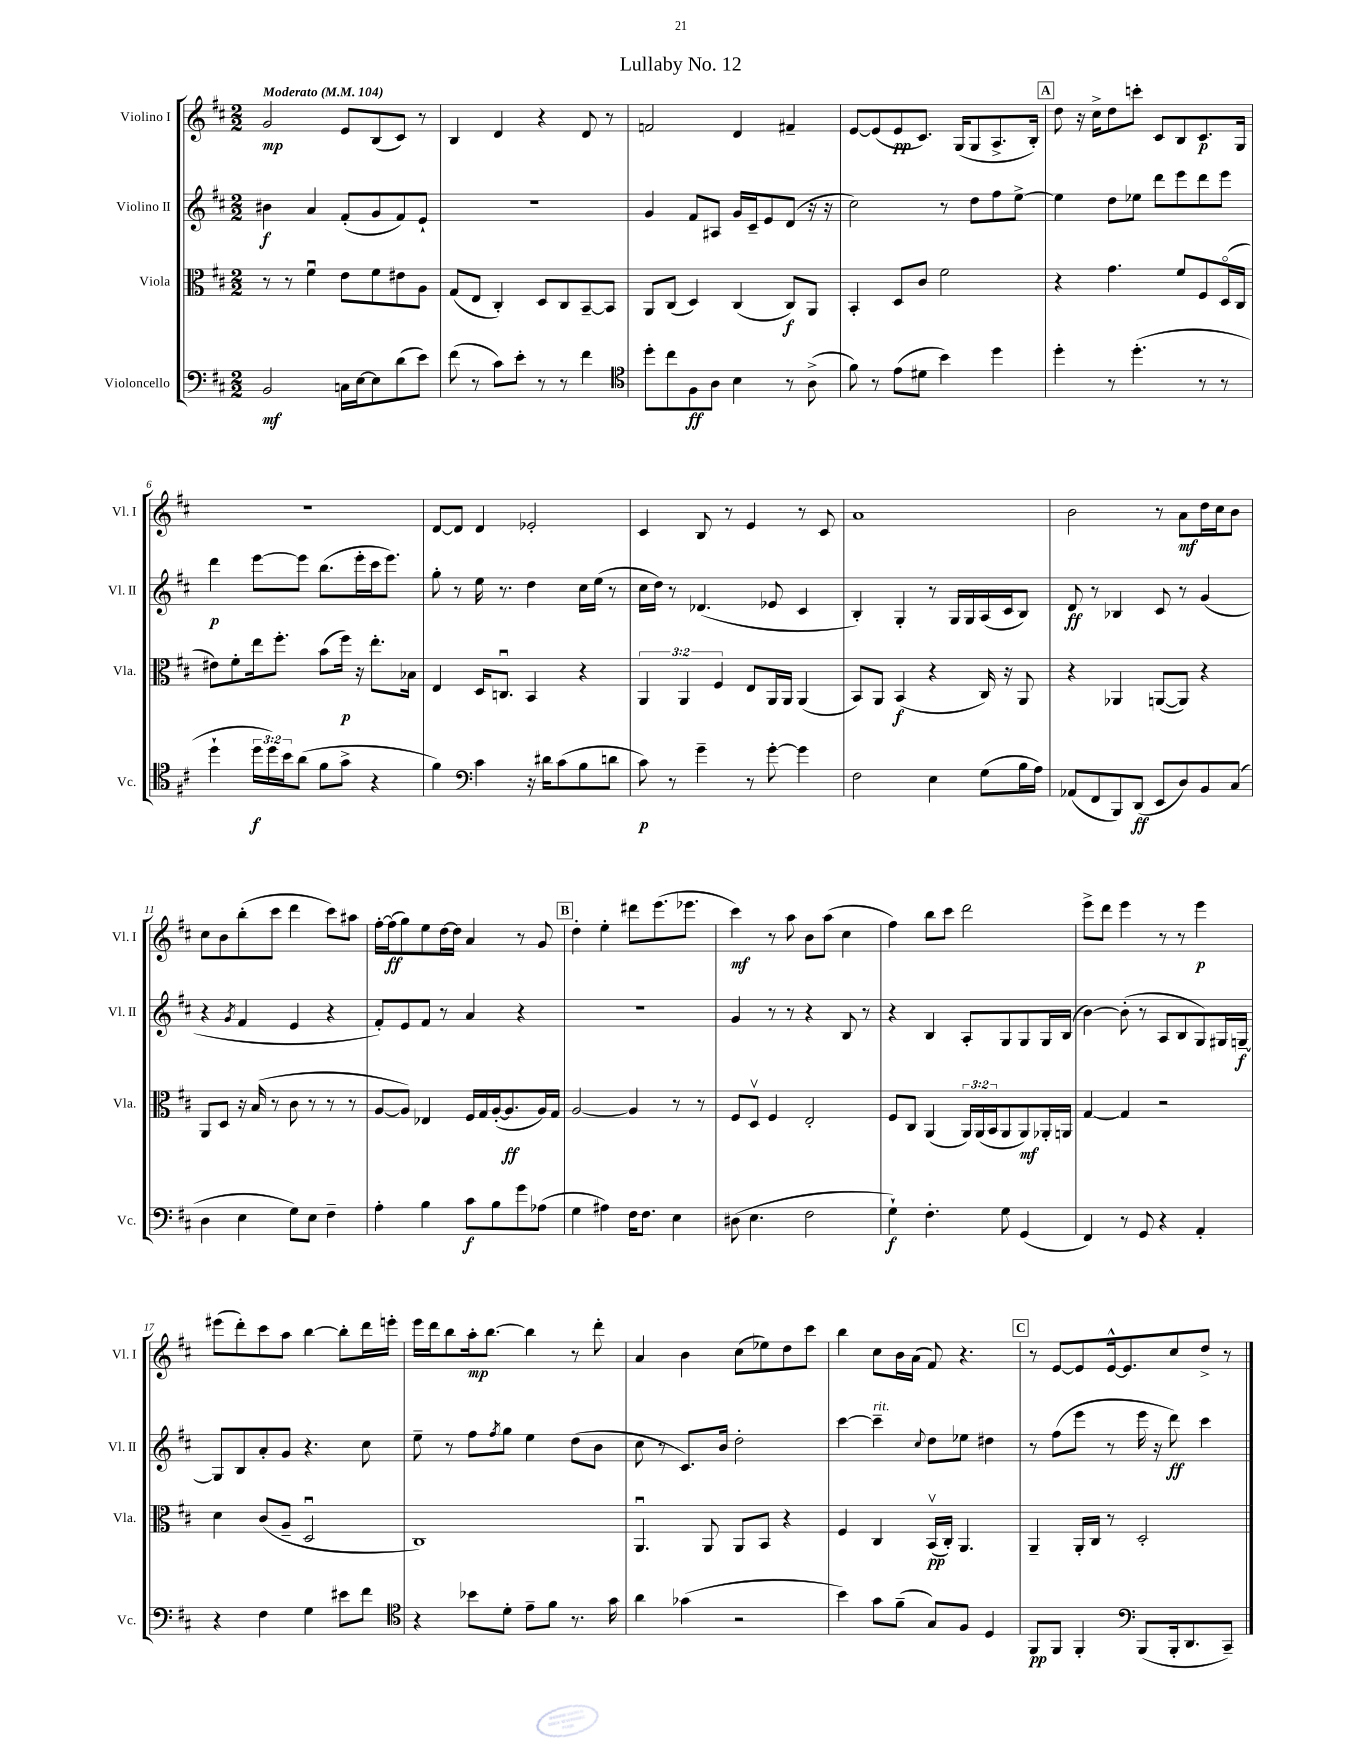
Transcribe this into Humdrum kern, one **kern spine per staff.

**kern	**dynam	**kern	**dynam	**kern	**dynam	**kern	**dynam
*part4	*part4	*part3	*part3	*part2	*part2	*part1	*part1
*staff4	*staff4	*staff3	*staff3	*staff2	*staff2	*staff1	*staff1
*I"Violoncello	*	*I"Viola	*	*I"Violino II	*	*I"Violino I	*
*I'Vc.	*	*I'Vla.	*	*I'Vl. II	*	*I'Vl. I	*
*clefF4	*	*clefC3	*	*clefG2	*	*clefG2	*
*k[f#c#]	*	*k[f#c#]	*	*k[f#c#]	*	*k[f#c#]	*
*M2/2	*	*M2/2	*	*M2/2	*	*M2/2	*
*MM104	*	*MM104	*	*MM104	*	*MM104	*
=1	=1	=1	=1	=1	=1	=1	=1
!	!	!	!	!	!	!LO:TX:a:B:t=Moderato	!
2BB/	mf	8r	.	4b#X\	f	2g/	mp
.	.	8r	.	.	.	.	.
.	.	4f#u\	.	4a/	.	.	.
16Cn\LL	.	8e\L	.	(8f#'/L	.	8e/L	.
[16E\J	.	.	.	.	.	.	.
8E\]	.	8f#\	.	8g/	.	(8B/	.
(8d\	.	8e#X\	.	8f#/)	.	8c#/J)	.
8e\J)	.	8A\J	.	8e`/J	.	8r	.
=2	=2	=2	=2	=2	=2	=2	=2
(8f#\	.	(8G/L	.	1r	.	4B/	.
8r	.	8E/J	.	.	.	.	.
8c#\L)	.	4C#'/)	.	.	.	4d/	.
8e'\J	.	.	.	.	.	.	.
8r	.	8D/L	.	.	.	4r	.
8r	.	8C#/	.	.	.	.	.
4f#\	.	[8BB~/	.	.	.	8d/	.
.	.	8BB/J]	.	.	.	8r	.
=3	=3	=3	=3	=3	=3	=3	=3
*clefC4	*	*	*	*	*	*	*
8dd'\L	.	8AA/L	.	4g/	.	2fn/	.
8cc#\	.	(8C#/J	.	.	.	.	.
8F#\	ff	4D/)	.	8f#/L	.	.	.
8A\J	.	.	.	8A#X/J	.	.	.
4B\	.	(4C#/	.	16g/LL	.	4d/	.
.	.	.	.	16c#~/J	.	.	.
.	.	.	.	8e/	.	.	.
8r	.	8C#/L)	f	(8d/J	.	4f#X~/	.
(8A^\	.	8AA/J	.	16r	.	.	.
.	.	.	.	16r	.	.	.
=4	=4	=4	=4	=4	=4	=4	=4
8f#\)	.	4BB'/	.	2cc#\)	.	[8e/L	.
8r	.	.	.	.	.	(8e/]	.
(8e\L	.	8D/L	.	.	.	8e/	pp
8d#X\J	.	8c#/J	.	.	.	8.c#/J)	.
4b\)	.	2f#\	.	8r	.	.	.
.	.	.	.	.	.	(16G/KL	.
.	.	.	.	8dd\L	.	8G/	.
4dd\	.	.	.	8ff#\	.	8.A^/	.
.	.	.	.	[8ee^\J	.	.	.
.	.	.	.	.	.	16B'/Jk)	.
!!LO:REH:place=s1:t=A
=5	=5	=5	=5	=5	=5	=5	=5
4dd'\	.	4r	.	4ee\]	.	8dd\	.
.	.	.	.	.	.	16r	.
.	.	.	.	.	.	16cc#^\KL	.
8r	.	4.g\	.	8dd\L	.	8dd\	.
(4.dd'\	.	.	.	8ee-X\J	.	8cccn'\J	.
.	.	.	.	8ddd\L	.	8c#/L	.
.	.	8f#/L	.	8eee\	.	8B/	.
8r	.	8F#/	.	8ddd\	.	8.c#/	p
8r	.	(16D/L	.	8eee\J	.	.	.
.	.	16C#/JJ	.	.	.	16G/Jk	.
!!LO:LB:g=z
=6	=6	=6	=6	=6	=6	=6	=6
4dd`\	.	8e#X\L)	.	4ddd\	p	1r	.
.	.	8f#'\	.	.	.	.	.
24dd\LL	f	16ee\k	.	[8eee\L	.	.	.
24dd\)	.	.	.	.	.	.	.
.	.	8.ff#'\J	.	.	.	.	.
24b\J	.	.	.	.	.	.	.
(8a\J	.	.	.	8eee\J]	.	.	.
8f#\L	.	(8b\L	.	(8.bb\L	.	.	.
8g^\J	.	16ff#\Jk)	p	.	.	.	.
.	.	16r	.	16eee'\L	.	.	.
4r	.	8.ee'\L	.	16ccc#\J	.	.	.
.	.	.	.	8.eee\J)	.	.	.
.	.	16B-X\Jk	.	.	.	.	.
=7	=7	=7	=7	=7	=7	=7	=7
4f#\)	.	4E/	.	8gg'\	.	[8d/L	.
.	.	.	.	8r	.	8d/J]	.
*clefF4	*	*	*	*	*	*	*
4c#\	.	16D/KL	.	16ee\	.	4d/	.
.	.	8.Cnu/J	.	8.r	.	.	.
16r	.	4BB/	.	4dd\	.	2e-X'/	.
16d#X\KL	.	.	.	.	.	.	.
(8c#\	.	.	.	.	.	.	.
8B\	.	4r	.	16cc#\LL	.	.	.
.	.	.	.	(16ee\JJ	.	.	.
8dn\J	.	.	.	8r	.	.	.
=8	=8	=8	=8	=8	=8	=8	=8
8c#\)	p	6AA/	.	16cc#\LL	.	4c#/	.
.	.	.	.	16dd\JJ)	.	.	.
8r	.	.	.	8r	.	.	.
.	.	6AA/	.	.	.	.	.
4g~\	.	.	.	(4.d-X/	.	8B/	.
.	.	6F#/	.	.	.	.	.
.	.	.	.	.	.	8r	.
8r	.	8E/L	.	.	.	4e/	.
[8g'\	.	16AA/L	.	8e-X/	.	.	.
.	.	16AA/JJ	.	.	.	.	.
4g\]	.	(4AA/	.	4c#/	.	8r	.
.	.	.	.	.	.	8c#/	.
=9	=9	=9	=9	=9	=9	=9	=9
2F#\	.	8BB/L)	.	4B'/)	.	1a	.
.	.	8AA/J	.	.	.	.	.
.	.	(4BB/	f	4G'/	.	.	.
4E\	.	4r	.	8r	.	.	.
.	.	.	.	16G/LL	.	.	.
.	.	.	.	16G/	.	.	.
(8G\L	.	16C#/)	.	(16A/	.	.	.
.	.	16r	.	16c#/J	.	.	.
16B\L	.	8AA/	.	8B/J)	.	.	.
16A\JJ)	.	.	.	.	.	.	.
=10	=10	=10	=10	=10	=10	=10	=10
(8AA-X/L	.	4r	.	8d/	ff	2b\	.
8FF#/	.	.	.	8r	.	.	.
8BBB/)	.	4AA-X/	.	4B-X/	.	.	.
(8DD/J	ff	.	.	.	.	.	.
8EE/L	.	([8AAn/L	.	8c#/	.	8r	.
8D/)	.	8AA/J])	.	8r	.	8a\L	mf
8BB/	.	4r	.	(4g/	.	16dd\L	.
.	.	.	.	.	.	16cc#\J	.
(8C#/J	.	.	.	.	.	8b\J	.
!!LO:LB:g=z
=11	=11	=11	=11	=11	=11	=11	=11
4D\	.	8AA/L	.	4r	.	8cc#\L	.
.	.	8D/J	.	.	.	8b\	.
.	.	.	.	8qg/	.	.	.
4E\	.	16r	.	4f#/	.	(8bb'\	.
.	.	(16B/	.	.	.	.	.
.	.	8r	.	.	.	8ccc#\J	.
8G\L)	.	8c#\	.	4e/	.	4ddd\	.
8E\J	.	8r	.	.	.	.	.
4F#~\	.	8r	.	4r	.	8ccc#\L)	.
.	.	8r	.	.	.	8aa#X\J	.
=12	=12	=12	=12	=12	=12	=12	=12
4A'\	.	[8A/L	.	8f#'/L)	.	[16ff#'\LL	.
.	.	.	.	.	.	(16ff#\J]	ff
.	.	8A/J])	.	8e/	.	8gg\)	.
4B\	.	4E-X/	.	8f#/J	.	8ee\	.
.	.	.	.	8r	.	[16dd\L	.
.	.	.	.	.	.	16dd\JJ]	.
8c#\L	f	16F#/LL	.	4a/	.	4a/	.
.	.	16G/	.	.	.	.	.
8B\	.	([16A'/J	.	.	.	.	.
.	.	8.A/]	ff	.	.	.	.
8g\	.	.	.	4r	.	8r	.
(8A-X\J	.	16A/L)	.	.	.	8g/	.
.	.	16G/JJ	.	.	.	.	.
!!LO:REH:place=s1:t=B
=13	=13	=13	=13	=13	=13	=13	=13
4G\	.	[2A/	.	1r	.	4dd'\	.
4A#X\)	.	.	.	.	.	4ee'\	.
16F#\KL	.	4A/]	.	.	.	8ddd#X\L	.
8.F#\J	.	.	.	.	.	.	.
.	.	.	.	.	.	(8.eee\	.
4E\	.	8r	.	.	.	.	.
.	.	.	.	.	.	8.eee-X\J	.
.	.	8r	.	.	.	.	.
=14	=14	=14	=14	=14	=14	=14	=14
(8D#X\	.	8F#/L	.	4g/	.	4ccc#\)	mf
4.E\	.	8Dv/J	.	.	.	.	.
.	.	4F#/	.	8r	.	8r	.
.	.	.	.	8r	.	8aa\	.
2F#\	.	2E'/	.	4r	.	8b\L	.
.	.	.	.	.	.	(8aa\J	.
.	.	.	.	8B/	.	4cc#\	.
.	.	.	.	8r	.	.	.
=15	=15	=15	=15	=15	=15	=15	=15
4G`\)	f	8F#/L	.	4r	.	4ff#\)	.
.	.	8C#/J	.	.	.	.	.
4.F#'\	.	(4AA/	.	4B/	.	8bb\L	.
.	.	.	.	.	.	8ccc#\J	.
.	.	24AA/LL)	.	8A'/L	.	2ddd\	.
.	.	(24AA/	.	.	.	.	.
.	.	24BB/J	.	.	.	.	.
8G\	.	8AA/	.	8G/	.	.	.
(4GG/	.	8AA/)	mf	8G/	.	.	.
.	.	16AA-X'/L	.	16G/L	.	.	.
.	.	16AAn/JJ	.	(16B/JJ	.	.	.
=16	=16	=16	=16	=16	=16	=16	=16
4FF#/)	.	[4G/	.	[4b\)	.	8eee^\L	.
.	.	.	.	.	.	8ddd\J	.
8r	.	4G/]	.	(8b'\]	.	4eee\	.
8GG/	.	.	.	8r	.	.	.
4r	.	2r	.	8A/L	.	8r	.
.	.	.	.	8B/	.	8r	.
4AA'/	.	.	.	8G/)	.	4eee\	p
.	.	.	.	16G#X/L	.	.	.
.	.	.	.	[16Gn~/JJ	f	.	.
!!LO:LB:g=z
=17	=17	=17	=17	=17	=17	=17	=17
4r	.	4d\	.	8G/L]	.	(8eee#X\L	.
.	.	.	.	8B/	.	8ddd'\)	.
4F#\	.	(8c#/L	.	8a'/	.	8ccc#\	.
.	.	8A~/J	.	8g/J	.	8aa\J	.
4G\	.	2Du/	.	4.r	.	[4bb\	.
8e#X\L	.	.	.	.	.	8bb'\L]	.
8f#\J	.	.	.	8cc#\	.	16ddd\L	.
.	.	.	.	.	.	16eeen'\JJ	.
=18	=18	=18	=18	=18	=18	=18	=18
*clefC4	*	*	*	*	*	*	*
4r	.	1C#)	.	8ee~\	.	16eee\LL	.
.	.	.	.	.	.	16ddd\J	.
.	.	.	.	8r	.	8bb\	.
8b-X\L	.	.	.	8ff#\L	.	16aa'\k	mp
.	.	.	.	.	.	[8.bb\J	.
.	.	.	.	8qff#/	.	.	.
8d'\J	.	.	.	8gg\J	.	.	.
8e~\L	.	.	.	4ee\	.	4bb\]	.
8f#\J	.	.	.	.	.	.	.
8.r	.	.	.	(8dd\L	.	8r	.
.	.	.	.	8b\J	.	8ddd'\	.
16g\	.	.	.	.	.	.	.
=19	=19	=19	=19	=19	=19	=19	=19
4a\	.	4.AAu/	.	8cc#\	.	4a/	.
.	.	.	.	8r	.	.	.
(4g-X\	.	.	.	8.c#/L)	.	4b\	.
.	.	8AA/	.	.	.	.	.
.	.	.	.	16b/Jk	.	.	.
2r	.	8AA/L	.	2dd'\	.	(8cc#\L	.
.	.	8BB/J	.	.	.	8ee-X\)	.
.	.	4r	.	.	.	8dd\	.
.	.	.	.	.	.	8ccc#\J	.
=20	=20	=20	=20	=20	=20	=20	=20
4b\)	.	4F#/	.	[4ccc#\	.	4bb\	.
!	!	!	!	!LO:TX:a:i:t=rit.	!	!	!
8g\L	.	4C#/	.	4ccc#~\]	.	8cc#\L	.
(8f#~\J	.	.	.	.	.	16b\L	.
.	.	.	.	.	.	(16a\JJ	.
.	.	.	.	8qqcc#/	.	.	.
8G/L)	.	(16BBv/LL	pp	8dd\L	.	8f#/)	.
.	.	16C#'/JJ)	.	.	.	.	.
8F#/J	.	4.AA/	.	8ee-X\J	.	4.r	.
4D/	.	.	.	4dd#X\	.	.	.
!!LO:REH:place=s1:t=C
=21	=21	=21	=21	=21	=21	=21	=21
8FF#/L	pp	4AA~/	.	8r	.	8r	.
8FF#/J	.	.	.	(8ff#\L	.	[8e/L	.
4FF#'/	.	16AA'/LL	.	8eee\J	.	8e/]	.
.	.	16C#/JJ	.	.	.	.	.
.	.	8r	.	8r	.	[16e^^/k	.
.	.	.	.	.	.	8.e/]	.
*clefF4	*	*	*	*	*	*	*
(8BBB/L	.	2D'/	.	16eee\	.	.	.
.	.	.	.	16r	.	.	.
16BBB'/k	.	.	.	8ddd\)	ff	8cc#/	.
8.DD/	.	.	.	.	.	.	.
.	.	.	.	4ccc#\	.	8dd^/J	.
8CC#~/J)	.	.	.	.	.	8r	.
==	==	==	==	==	==	==	==
*-	*-	*-	*-	*-	*-	*-	*-
